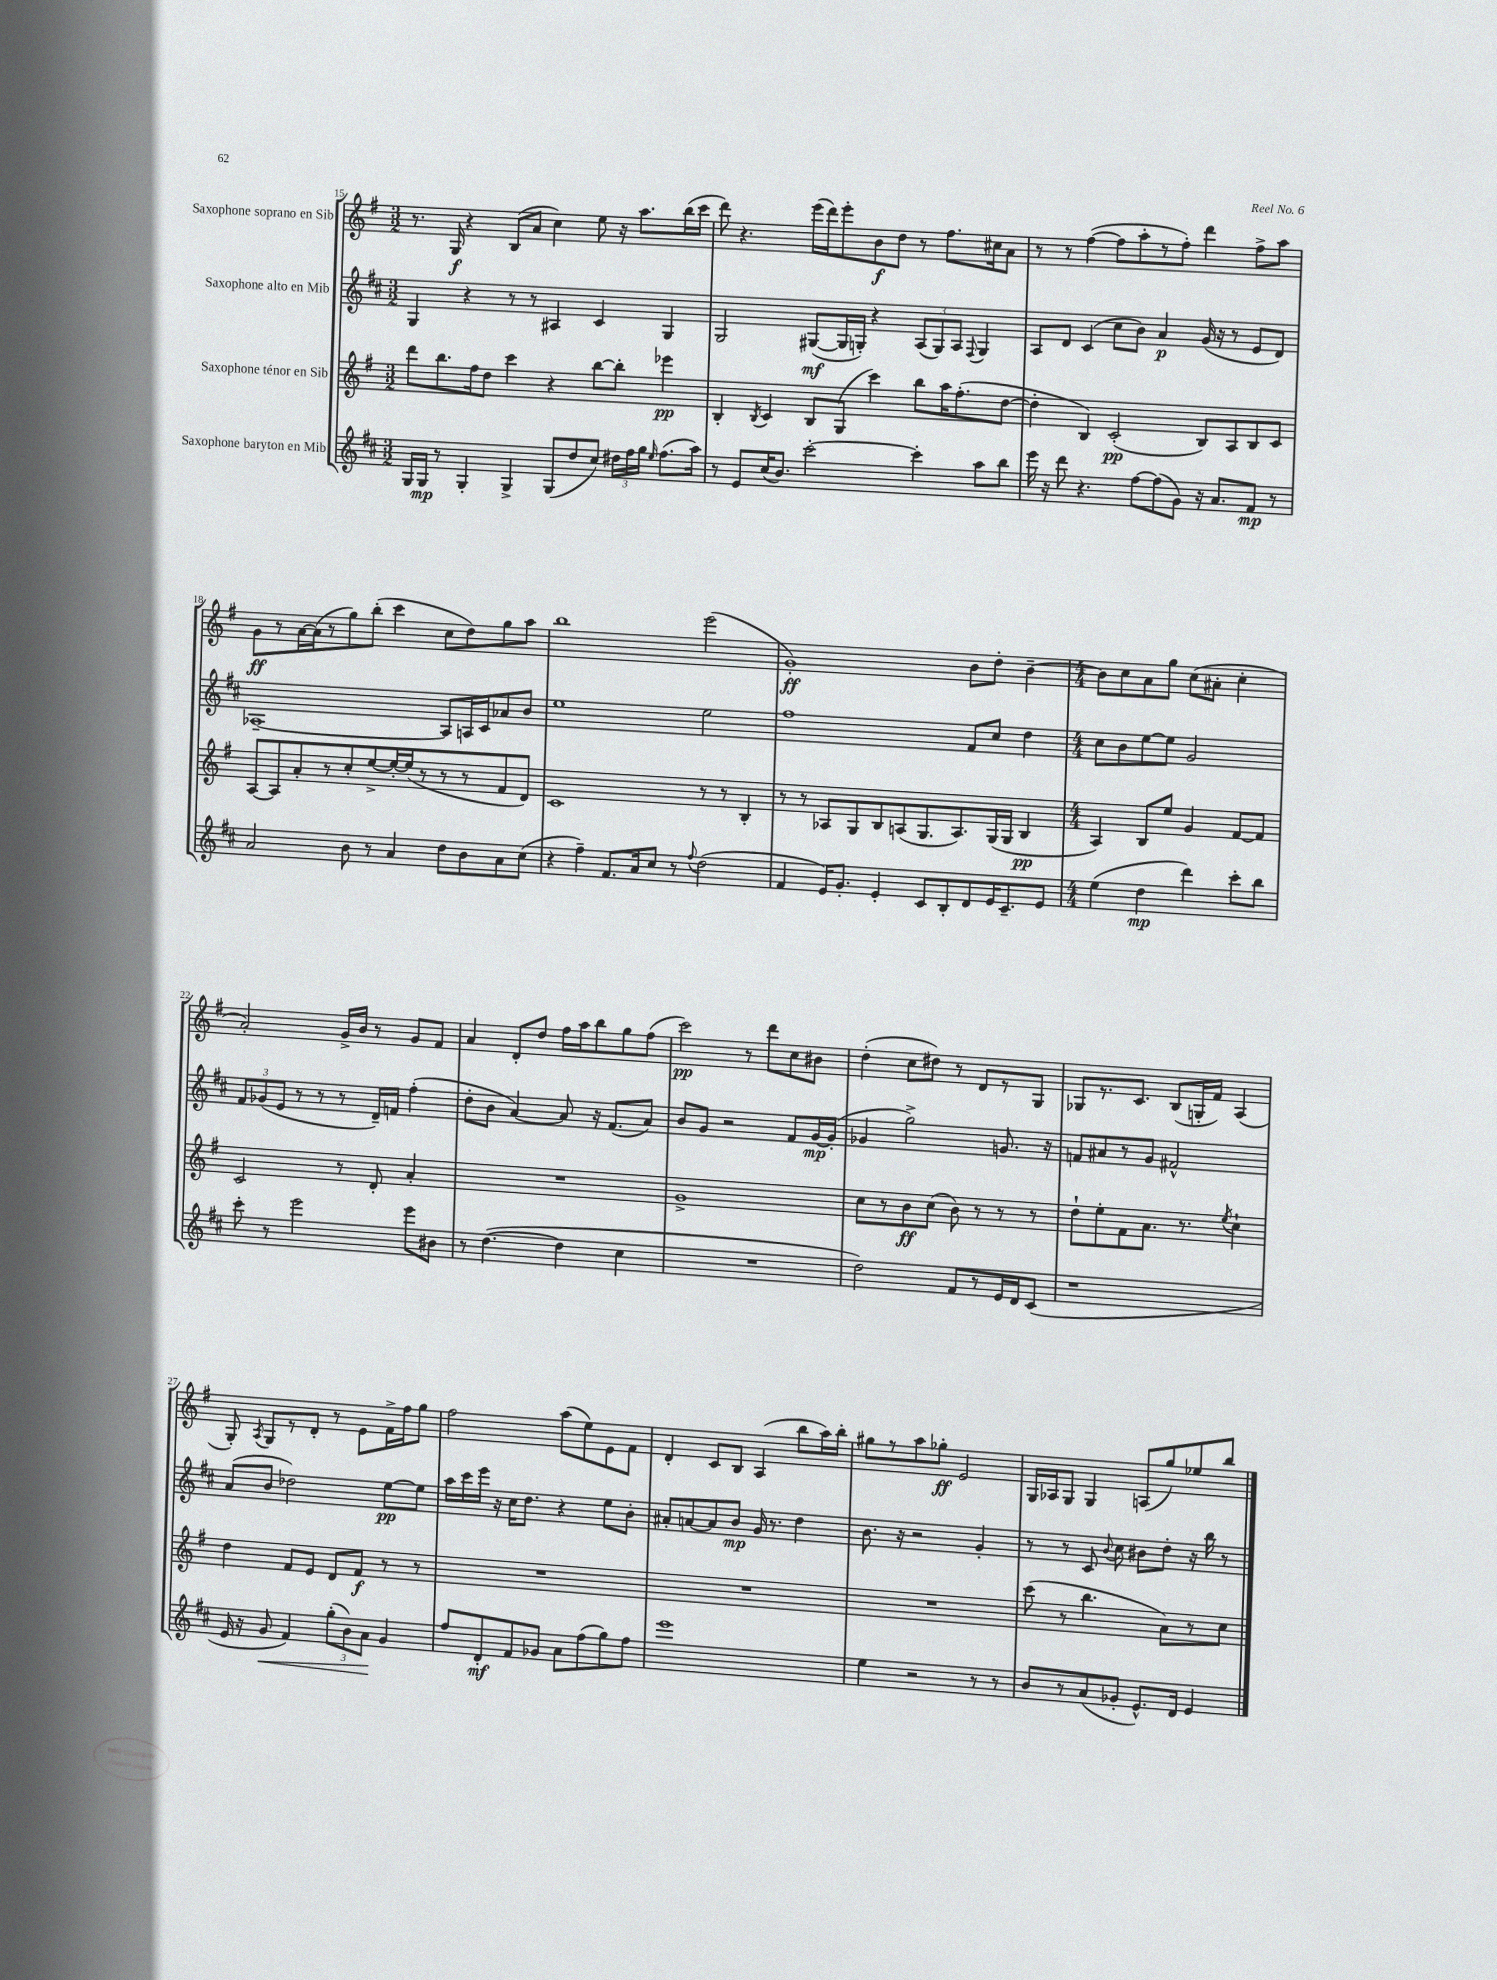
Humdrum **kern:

**kern	**dynam	**kern	**dynam	**kern	**dynam	**kern	**dynam
*part4	*part4	*part3	*part3	*part2	*part2	*part1	*part1
*staff4	*staff4	*staff3	*staff3	*staff2	*staff2	*staff1	*staff1
*I"Saxophone baryton en Mib	*	*I"Saxophone ténor en Sib	*	*I"Saxophone alto en Mib	*	*I"Saxophone soprano en Sib	*
*clefG2	*	*clefG2	*	*clefG2	*	*clefG2	*
*k[f#c#]	*	*k[f#]	*	*k[f#c#]	*	*k[f#]	*
*M3/2	*	*M3/2	*	*M3/2	*	*M3/2	*
=15	=15	=15	=15	=15	=15	=15	=15
16G/LL	.	8ddd\L	.	4G/	.	8.r	.
16G/JJ	mp	.	.	.	.	.	.
8r	.	8.bb\	.	.	.	.	.
.	.	.	.	.	.	16G/	f
4G'/	.	.	.	4r	.	4r	.
.	.	16ff#\k	.	.	.	.	.
.	.	8dd\J	.	.	.	.	.
4G^/	.	4ccc\	.	8r	.	(8B/L	.
.	.	.	.	8r	.	8a/J	.
(8G/L	.	4r	.	4A#X/	.	4cc\)	.
8dd/	.	.	.	.	.	.	.
8cc#/J)	.	[8bb\L	.	4c#/	.	8ee\	.
24dd#X\LL	.	8bb'\J]	.	.	.	16r	.
24ff#\	.	.	.	.	.	.	.
.	.	.	.	.	.	8.aa\L	.
24gg\JJ	.	.	.	.	.	.	.
16qqee/	.	.	.	.	.	.	.
(8.ff#\L	.	4eee-X\	pp	4G/	.	.	.
.	.	.	.	.	.	(16bb\L	.
16aa\Jk)	.	.	.	.	.	16ccc\JJ	.
=16	=16	=16	=16	=16	=16	=16	=16
8r	.	4B'/	.	2G/	.	8ddd\)	.
8e/L	.	.	.	.	.	4.r	.
.	.	8qB/	.	.	.	.	.
(16cc#/K	.	4c/	.	.	.	.	.
8.b/J)	.	.	.	.	.	.	.
[2ccc#'\	.	8B/L	.	([8G#X/L	mf	(16eee\LL	.
.	.	.	.	.	.	16ddd\J)	.
.	.	(8G/J	.	16G#/L]	.	8eee'\	.
.	.	.	.	16Gn'/JJ)	.	.	.
.	.	4ccc\)	.	4r	.	8b\	f
.	.	.	.	.	.	8dd\J	.
4ccc#'\]	.	8bb\L	.	(12A/L	.	8r	.
.	.	.	.	12G/)	.	.	.
.	.	16aa\K	.	.	.	8.ff#\L	.
.	.	.	.	12A/J	.	.	.
.	.	(8.ff#'\	.	.	.	.	.
.	.	.	.	8qqF#/	.	.	.
8aa\L	.	.	.	4G/	.	.	.
.	.	.	.	.	.	16cc#X\k	.
8bb\J	.	[8dd\J	.	.	.	8a\J	.
=17	=17	=17	=17	=17	=17	=17	=17
16eee\	.	4dd'\]	.	8A/L	.	8r	.
16r	.	.	.	.	.	.	.
8ddd\	.	.	.	8d/J	.	8r	.
4.r	.	4B/)	.	(4c#/	.	([4ff#\	.
.	.	(2c'/	pp	8cc#\L	.	8ff#\L]	.
[8ff#\L	.	.	.	8b\J)	.	8aa'\	.
(8ff#\]	.	.	.	4a/	p	8r	.
8g\J)	.	.	.	.	.	8ff#'\J)	.
16r	.	8B/L)	.	(16g/	.	4ddd\	.
8.a/L	.	.	.	16r	.	.	.
.	.	8A/	.	8r	.	.	.
8f#/J	mp	8B/	.	8e/L	.	8ff#^\L	.
8r	.	8c/J	.	8d/J)	.	8aa\J	.
!!LO:LB:g=z
=18	=18	=18	=18	=18	=18	=18	=18
2a/	.	[8A/L	.	[1A-X~	.	8g\L	ff
.	.	8A/]	.	.	.	8r	.
.	.	8a'/	.	.	.	[16a\L	.
.	.	.	.	.	.	(16a\J]	.
.	.	8r	.	.	.	8r	.
8b\	.	8cc'/	.	.	.	8gg\)	.
8r	.	[8ee^/	.	.	.	(8bb'\J	.
4a/	.	16ee'/L_	.	.	.	4ccc\	.
.	.	(16ee/J]	.	.	.	.	.
.	.	8r	.	.	.	.	.
8dd\L	.	8r	.	8A-/L]	.	8cc\L	.
8b\	.	8r	.	16An/L	.	8dd\)	.
.	.	.	.	16c#/J	.	.	.
8a\	.	8f#/	.	8a-X/	.	8gg\	.
(8cc#\J	.	8d/J)	.	8b/J	.	8aa\J	.
=19	=19	=19	=19	=19	=19	=19	=19
4r	.	1c	.	1ee	.	1bb	.
4ff#~\)	.	.	.	.	.	.	.
8.f#/L	.	.	.	.	.	.	.
16a/k	.	.	.	.	.	.	.
8cc#/J	.	.	.	.	.	.	.
8r	.	.	.	.	.	.	.
8qqff#/	.	.	.	.	.	.	.
(2dd\	.	8r	.	2ee\	.	(2eee\	.
.	.	8r	.	.	.	.	.
.	.	4B'/	.	.	.	.	.
=20	=20	=20	=20	=20	=20	=20	=20
4f#/	.	8r	.	1ff#	.	1g')	ff
.	.	8r	.	.	.	.	.
16e/KL)	.	8A-X/L	.	.	.	.	.
8.g'/J	.	.	.	.	.	.	.
.	.	8G/	.	.	.	.	.
4e'/	.	8B/	.	.	.	.	.
.	.	(8An/	.	.	.	.	.
8c#/L	.	8.G/	.	.	.	.	.
8B'/	.	.	.	.	.	.	.
.	.	8.A/)	.	.	.	.	.
8d/	.	.	.	8f#/L	.	8b\L	.
16e/K	.	(16G/L	.	8cc#/J	.	8dd'\J	.
8.c#~/	.	16G/JJ	.	.	.	.	.
.	.	4B/	pp	4dd\	.	[4b~\	.
8e/J	.	.	.	.	.	.	.
=21	=21	=21	=21	=21	=21	=21	=21
*M4/4	*	*M4/4	*	*M4/4	*	*M4/4	*
(4ee\	.	4A/)	.	8cc#\L	.	8b\L]	.
.	.	.	.	8b\	.	8cc\	.
4dd\	mp	8B/L	.	[8ee\	.	8a\	.
.	.	8ee/J	.	8ee\J]	.	8gg\J	.
4ddd\)	.	4g/	.	2g/	.	(8cc\L	.
.	.	.	.	.	.	8a#X'\J	.
8ccc#'\L	.	[8f#/L	.	.	.	4cc'\	.
8bb\J	.	8f#/J]	.	.	.	.	.
!!LO:LB:g=z
=22	=22	=22	=22	=22	=22	=22	=22
8ccc#'\	.	2c/	.	12f#/L	.	2a'/)	.
.	.	.	.	(12g-X/	.	.	.
8r	.	.	.	.	.	.	.
.	.	.	.	12e/J	.	.	.
2eee\	.	.	.	8r	.	.	.
.	.	.	.	8r	.	.	.
.	.	8r	.	8r	.	16g^/LL	.
.	.	.	.	.	.	16b/JJ	.
.	.	8d'/	.	16d~/LL)	.	8r	.
.	.	.	.	16fn/JJ	.	.	.
8eee\L	.	4a'/	.	(4ff#'\	.	8g/L	.
8b#X\J	.	.	.	.	.	8f#/J	.
=23	=23	=23	=23	=23	=23	=23	=23
8r	.	1r	.	8dd'\L	.	4a/	.
([4.dd\	.	.	.	8b\J	.	.	.
.	.	.	.	[4a/)	.	8d'/L	.
.	.	.	.	.	.	8dd/J	.
4dd\]	.	.	.	8a/]	.	16ff#\LL	.
.	.	.	.	.	.	16aa\J	.
.	.	.	.	16r	.	8bb\	.
.	.	.	.	(8.f#/L	.	.	.
4cc#\	.	.	.	.	.	8gg\	.
.	.	.	.	8a/J)	.	(8ff#\J	.
=24	=24	=24	=24	=24	=24	=24	=24
1r	.	1g^	.	8b/L	.	2ccc\)	pp
.	.	.	.	8g/J	.	.	.
.	.	.	.	2r	.	.	.
.	.	.	.	.	.	8r	.
.	.	.	.	.	.	8ddd\L	.
.	.	.	.	8f#/L	.	8cc\	.
.	.	.	.	[16g/L	mp	8b#X\J	.
.	.	.	.	(16g'/JJ]	.	.	.
=25	=25	=25	=25	=25	=25	=25	=25
2dd\)	.	8cc\L	.	4g-X/	.	(4dd'\	.
.	.	8r	.	.	.	.	.
.	.	8b\	ff	2gg^\)	.	8cc\L	.
.	.	(8cc\J	.	.	.	8dd#X\J)	.
8f#/L	.	8b\)	.	.	.	8r	.
8r	.	8r	.	.	.	8d/L	.
16e/L	.	8r	.	8.gn/	.	8r	.
16d/J	.	.	.	.	.	.	.
(8c#/J	.	8r	.	.	.	8G/J	.
.	.	.	.	16r	.	.	.
=26	=26	=26	=26	=26	=26	=26	=26
1r	.	8dd`\L	.	8fn/L	.	8G-X/L	.
.	.	8ee'\	.	8a#X/	.	8.r	.
.	.	8f#\	.	8r	.	.	.
.	.	.	.	.	.	8.c/J	.
.	.	8.a\J	.	8g/J	.	.	.
.	.	.	.	2f#X^^/	.	(8B/L	.
.	.	8.r	.	.	.	.	.
.	.	.	.	.	.	16Gn'/L	.
.	.	.	.	.	.	16f#/JJ)	.
.	.	8qee/	.	.	.	.	.
.	.	4cc`\	.	.	.	(4A/	.
!!LO:LB:g=z
=27	=27	=27	=27	=27	=27	=27	=27
16e/	.	4dd\	.	(8a/L	.	8G'/)	.
16r	.	.	.	.	.	.	.
.	.	.	.	.	.	8qA/	.
!	!LO:HP:b	!	!	!	!	!	!
8g/	<	.	.	8b/J	.	8G/L	.
4f#/)	.	8f#/L	.	2dd-X\)	.	8r	.
.	.	8e/J	.	.	.	8d'/J	.
(12gg'\L	.	8d/L	.	.	.	8r	.
12b\)	.	.	.	.	.	.	.
.	.	8f#/J	f	.	.	8e\L	.
12a\J	.	.	.	.	.	.	.
4g/	[	8r	.	[8ee\L	pp	16f#^\L	.
.	.	.	.	.	.	16ff#\J	.
.	.	8r	.	8ee\J]	.	8gg\J	.
=28	=28	=28	=28	=28	=28	=28	=28
8ff#/L	.	1r	.	16aa\LL	.	2ff#\	.
.	.	.	.	16ccc#\	.	.	.
8d'/	mf	.	.	16eee\JJ	.	.	.
.	.	.	.	16r	.	.	.
8f#/	.	.	.	16cc#\KL	.	.	.
.	.	.	.	8.dd\J	.	.	.
8g-X/J	.	.	.	.	.	.	.
8a\L	.	.	.	4r	.	(8aa\L	.
(8ff#\	.	.	.	.	.	8ee\)	.
8gg\)	.	.	.	8ee\L	.	8e\	.
8ff#\J	.	.	.	8b'\J	.	8f#\J	.
=29	=29	=29	=29	=29	=29	=29	=29
1eee	.	1r	.	8a#X'/L	.	4d'/	.
.	.	.	.	[8an/	.	.	.
.	.	.	.	8a/]	.	8c/L	.
.	.	.	.	8b/J	mp	8B/J	.
.	.	.	.	16g/	.	(4A/	.
.	.	.	.	8.r	.	.	.
.	.	.	.	4dd\	.	8bb\L	.
.	.	.	.	.	.	16aa\L)	.
.	.	.	.	.	.	16bb'\JJ	.
=30	=30	=30	=30	=30	=30	=30	=30
4ee\	.	1r	.	8.b\	.	8gg#X\L	.
.	.	.	.	.	.	8r	.
.	.	.	.	16r	.	.	.
2r	.	.	.	2r	.	8aa\	.
.	.	.	.	.	.	8gg-X'\J	ff
.	.	.	.	.	.	2e/	.
8r	.	.	.	4g'/	.	.	.
8r	.	.	.	.	.	.	.
=31	=31	=31	=31	=31	=31	=31	=31
8b/L	.	(8ccc\	.	8r	.	16G/LL	.
.	.	.	.	.	.	16A-X/J	.
8r	.	8r	.	8r	.	8G/J	.
(8a/	.	4.bb\	.	8c#/	.	4G/	.
.	.	.	.	8qqb/	.	.	.
8g-X'/J	.	.	.	8cc#\	.	.	.
8.e^^/L)	.	.	.	8b#X\L	.	(8An/L	.
.	.	8a\L)	.	8dd'\J	.	8gg/)	.
16d/Jk	.	.	.	.	.	.	.
4e/	.	8r	.	16r	.	8ee-X/	.
.	.	.	.	16bb\	.	.	.
.	.	8cc\J	.	8r	.	8bb/J	.
==	==	==	==	==	==	==	==
*-	*-	*-	*-	*-	*-	*-	*-
